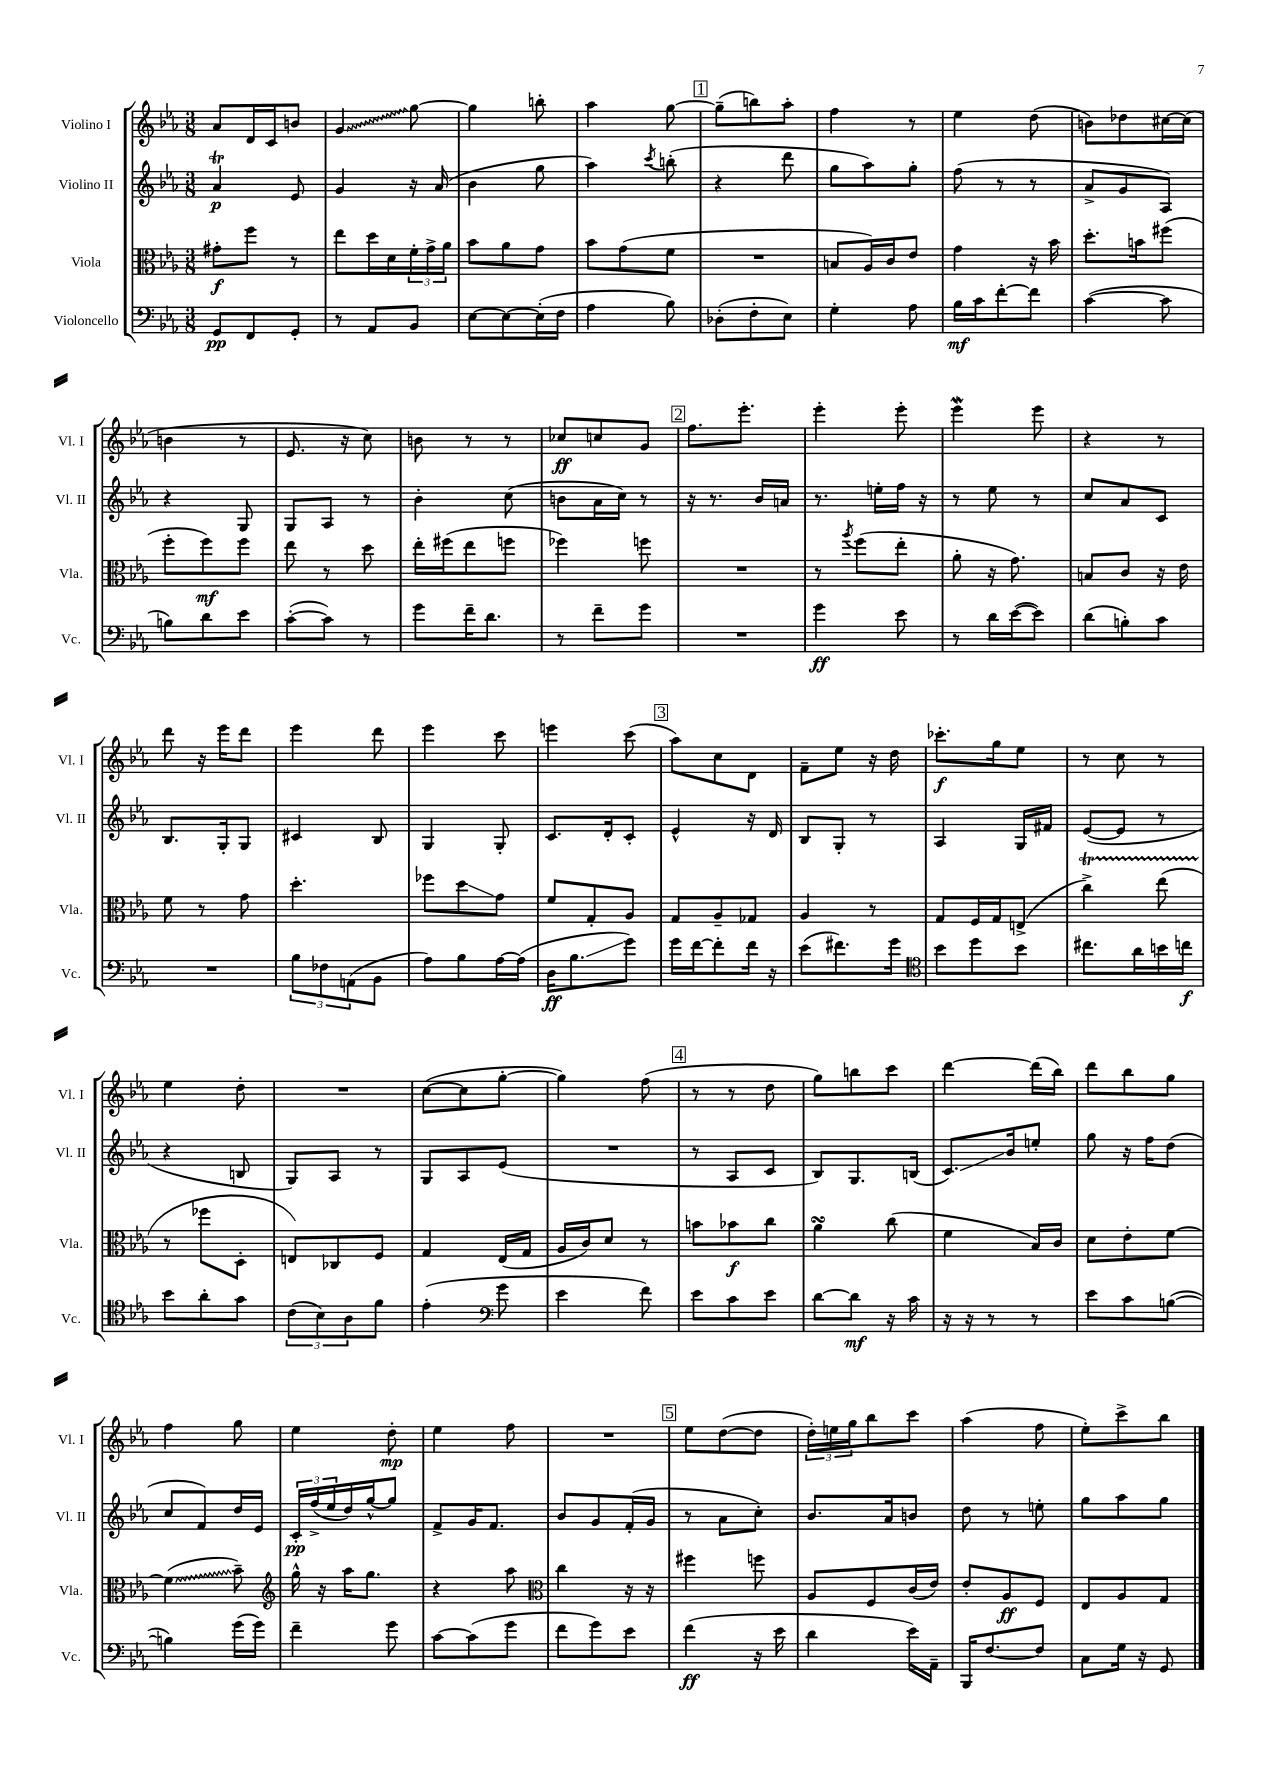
<<
\new StaffGroup <<
\new Staff = "s0" \with { instrumentName = "Violino I" shortInstrumentName = "Vl. I" } {
    \clef treble \key ees \major \numericTimeSignature \time 3/8
    aes'8 d'16 c'16 b'8 |
    \once \override Glissando.style = #'zigzag g'4\glissando g''8~ |
    g''4 b''8-. |
    aes''4 g''8~ |
    \mark \markup { \box "1" } g''8--( b''8) aes''8-. |
    f''4 r8 |
    ees''4 d''8( |
    b'8) des''8 cis''16~ cis''16( |
    b'4 r8 |
    ees'8. r16 c''8) |
    b'8 r8 r8 |
    ces''8\ff c''8 g'8 |
    \mark \markup { \box "2" } f''8. ees'''8.-. |
    ees'''4-. ees'''8-. |
    ees'''4\mordent ees'''8 |
    r4 r8 |
    d'''8 r16 ees'''16 d'''8 |
    ees'''4 d'''8 |
    ees'''4 c'''8 |
    e'''4 c'''8( |
    \mark \markup { \box "3" } aes''8) c''8 d'8 |
    f'8-- ees''8 r16 d''16 |
    ces'''8.-.\f g''16 ees''8 |
    r8 c''8 r8 |
    ees''4 d''8-. |
    R4. |
    c''8~( c''8 g''8~-. |
    g''4) f''8( |
    \mark \markup { \box "4" } r8 r8 d''8 |
    g''8) b''8 c'''8 |
    d'''4~ d'''16( bes''16) |
    d'''8 bes''8 g''8 |
    f''4 g''8 |
    ees''4 d''8-.\mp |
    ees''4 f''8 |
    R4. |
    \mark \markup { \box "5" } ees''8 d''8~( d''8 |
    \tuplet 3/2 { d''16-.) e''16 g''16 } bes''8 c'''8 |
    aes''4( f''8 |
    ees''8-.) c'''8-> bes''8 \bar "|." |
}
\new Staff = "s1" \with { instrumentName = "Violino II" shortInstrumentName = "Vl. II" } {
    \clef treble \key ees \major \numericTimeSignature \time 3/8
    aes'4\trill\p ees'8 |
    g'4 r16 aes'16( |
    bes'4 g''8 |
    aes''4) \acciaccatura { c'''8 } b''8-.( |
    \mark \markup { \box "1" } r4 d'''8 |
    g''8 aes''8) g''8-. |
    f''8( r8 r8 |
    aes'8-> g'8 aes8) |
    r4 g8 |
    g8 aes8 r8 |
    bes'4-. c''8( |
    b'8 aes'16 c''16) r8 |
    \mark \markup { \box "2" } r16 r8. bes'16 a'16 |
    r8. e''16-. f''16 r16 |
    r8 ees''8 r8 |
    c''8 aes'8 c'8 |
    bes8. g16-. g8 |
    cis'4 bes8 |
    g4 g8-. |
    c'8. d'16-. c'8-. |
    \mark \markup { \box "3" } ees'4-^ r16 d'16 |
    bes8 g8-. r8 |
    aes4 g16 fis'16 |
    ees'8~( ees'8 r8 |
    r4 b8 |
    g8) aes8 r8 |
    g8 aes8 ees'8( |
    R4. |
    \mark \markup { \box "4" } r8 aes8 c'8 |
    bes8) g8. b16( |
    c'8.\glissando) bes'16 e''8-. |
    g''8 r16 f''16 d''8( |
    c''8 f'8) d''16 ees'16 |
    \tuplet 3/2 { c'16-.\pp f''16->( ees''16 } d''16) g''16~-^ g''8 |
    f'8-> g'16 f'8. |
    bes'8 g'8 f'16-.( g'16 |
    \mark \markup { \box "5" } r8 aes'8 c''8-.) |
    bes'8. aes'16 b'8 |
    d''8 r8 e''8-. |
    g''8 aes''8 g''8 \bar "|." |
}
\new Staff = "s2" \with { instrumentName = "Viola" shortInstrumentName = "Vla." } {
    \clef alto \key ees \major \numericTimeSignature \time 3/8
    gis'8-.\f f''8 r8 |
    ees''8 d''16 d'16 \tuplet 3/2 { f'16-. g'16-> aes'16 } |
    bes'8 aes'8 g'8 |
    bes'8 g'8( f'8 |
    \mark \markup { \box "1" } R4. |
    b8 aes16) c'16 ees'8 |
    g'4 r16 bes'16 |
    d''8.-. b'16 fis''8( |
    f''8-. f''8\mf) f''8 |
    ees''8 r8 d''8 |
    ees''16-. fis''16( ees''8 f''8 |
    fes''4) f''8 |
    \mark \markup { \box "2" } R4. |
    r8 \acciaccatura { aes''8 } f''8( ees''8-. |
    aes'8-. r16 g'8.) |
    b8 c'8 r16 ees'16 |
    f'8 r8 g'8 |
    d''4.-. |
    fes''8 d''8\glissando g'8 |
    f'8 g8-. aes8 |
    \mark \markup { \box "3" } g8 aes8-- ges8 |
    aes4 r8 |
    g8 f16 g16 e8->( |
    c''4->\startTrillSpan) ees''8( |
    r8\stopTrillSpan fes''8 d8-. |
    e8) ces8 f8 |
    g4 ees16( g16 |
    aes16 c'16) d'8 r8 |
    \mark \markup { \box "4" } b'8 bes'8\f c''8 |
    aes'4\turn c''8( |
    f'4 bes16) c'16 |
    d'8 ees'8-. f'8~ |
    \once \override Glissando.style = #'zigzag f'4\glissando( bes'8--) |
    \clef treble g''16-^ r16 aes''16 g''8. |
    r4 aes''8 |
    \clef alto c''4 r16 r16 |
    \mark \markup { \box "5" } fis''4 f''8 |
    aes8 f8 c'16( ees'16) |
    ees'8-. aes8\ff f8 |
    ees8 aes8 g8 \bar "|." |
}
\new Staff = "s3" \with { instrumentName = "Violoncello" shortInstrumentName = "Vc." } {
    \clef bass \key ees \major \numericTimeSignature \time 3/8
    g,8\pp f,8 g,8-. |
    r8 aes,8 bes,8 |
    ees8~ ees8~ ees16-.( f16 |
    aes4 bes8) |
    \mark \markup { \box "1" } des8-.( f8-. ees8) |
    g4-. aes8 |
    bes16\mf c'16 f'8~-. f'8 |
    c'4~( c'8 |
    b8) d'8 ees'8 |
    c'8~-.( c'8) r8 |
    g'8 f'16-- d'8. |
    r8 f'8-- g'8 |
    \mark \markup { \box "2" } R4. |
    g'4\ff ees'8 |
    r8 d'16 ees'16~( ees'8) |
    d'8( b8-.) c'8 |
    R4. |
    \tuplet 3/2 { bes8 fes8 a,8( } bes,8 |
    aes8) bes8 aes16~ aes16( |
    d16\ff bes8.\glissando g'8) |
    \mark \markup { \box "3" } g'16 f'16~ f'8-. f'16 r16 |
    ees'8( fis'8.) g'16 |
    \clef tenor bes'8 d''8 bes'8 |
    cis''8. aes'16 b'16 c''16\f |
    bes'8 aes'8-. g'8 |
    \tuplet 3/2 { c'8( bes8) aes8 } f'8 |
    ees'4-.( \clef bass g'8 |
    ees'4 f'8) |
    \mark \markup { \box "4" } ees'8 c'8 ees'8 |
    d'8~ d'8\mf r16 c'16 |
    r16 r16 r8 r8 |
    ees'8 c'8 b8~( |
    b4) g'16( g'16) |
    f'4-- g'8 |
    c'8~ c'8( g'8 |
    f'8 g'8) ees'8 |
    \mark \markup { \box "5" } f'4\ff( r16 ees'16 |
    d'4 ees'16) aes,16-- |
    bes,,16 f8.~ f8 |
    c8 g16 r16 g,8 \bar "|." |
}
>>
>>
\layout { \context { \Score \remove "Bar_number_engraver" } }
